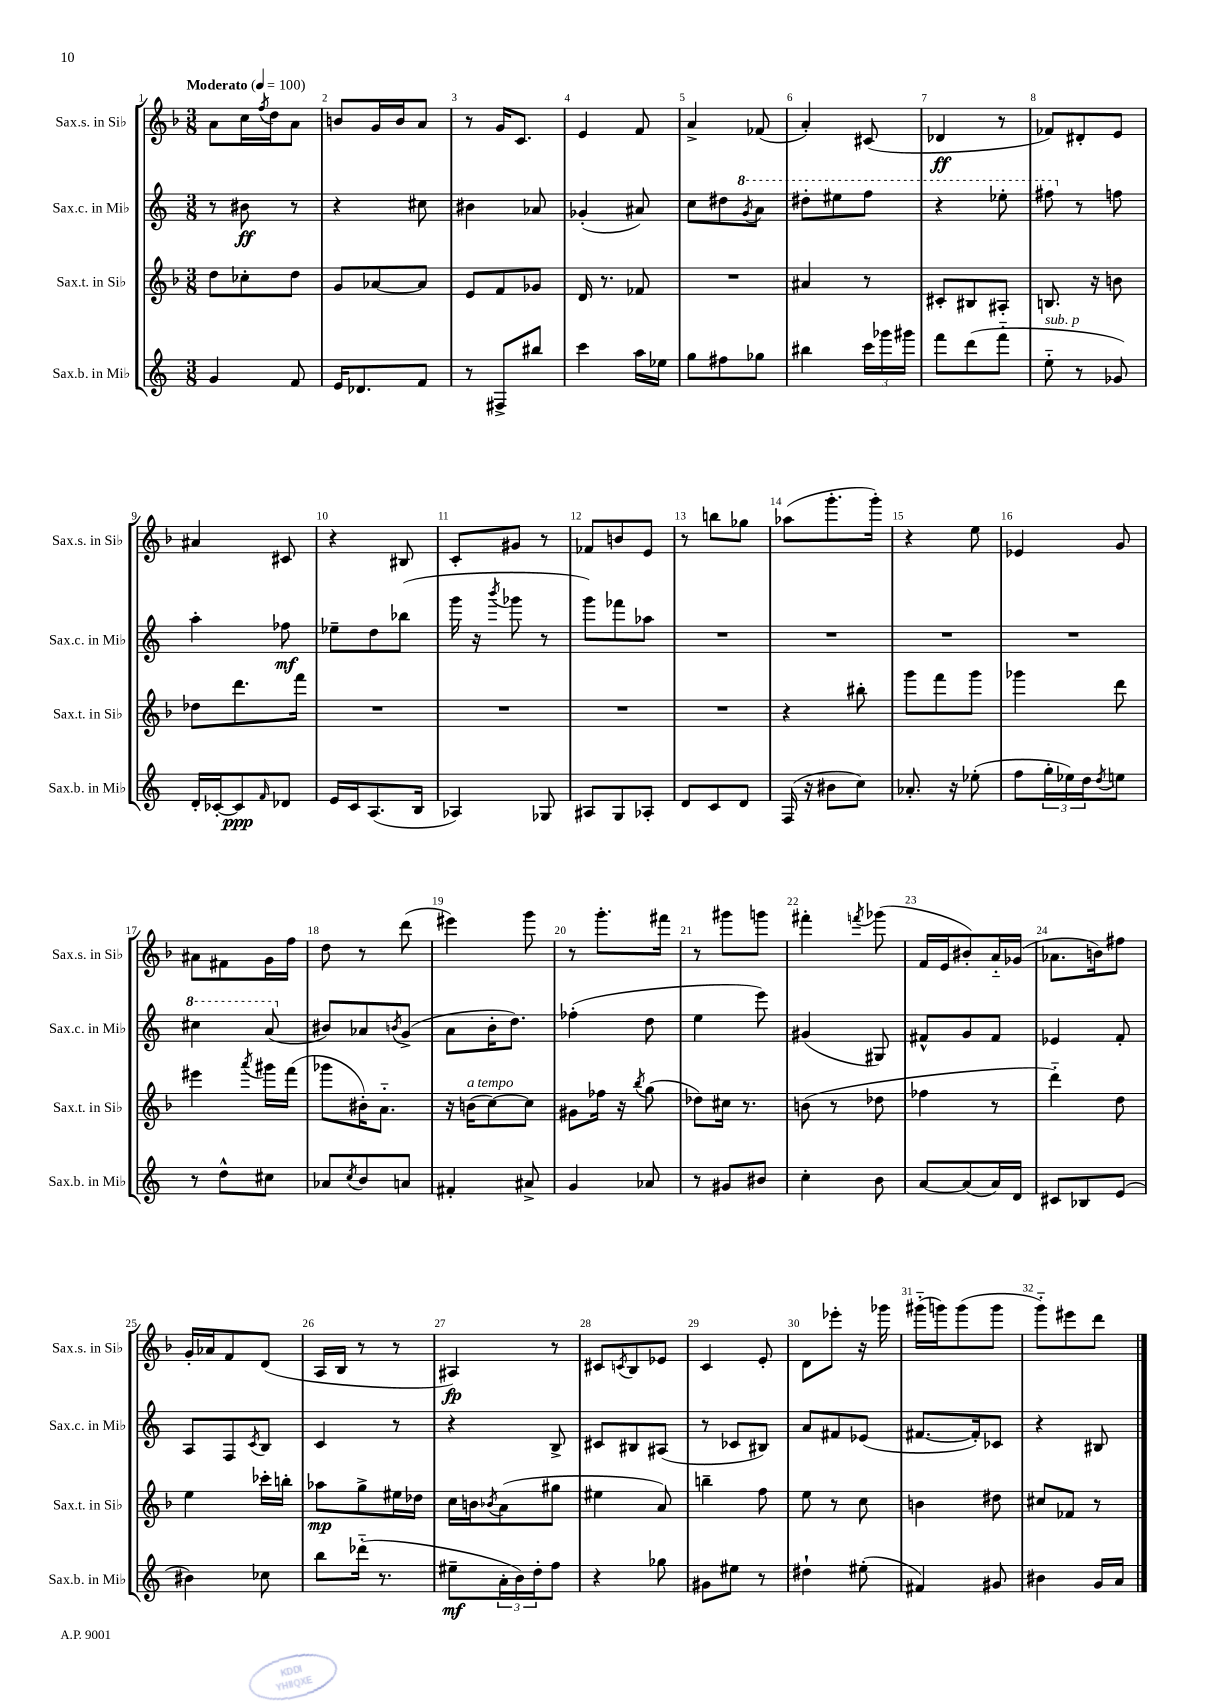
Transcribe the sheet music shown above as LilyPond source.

<<
\new StaffGroup <<
\new Staff = "s0" \with { instrumentName = "Sax.s. in Sib" shortInstrumentName = "Sax.s. in Sib" } {
    \clef treble \key f \major \numericTimeSignature \time 3/8 \tempo "Moderato" 4 = 100
    a'8 c''16 \acciaccatura { f''8 } d''16 a'8 |
    b'8 g'16 b'16 a'8 |
    r8 g'16 c'8. |
    e'4 f'8 |
    a'4-> fes'8( |
    a'4-.) cis'8( |
    des'4\ff r8 |
    fes'8) dis'8-. e'8 |
    ais'4 cis'8 |
    r4 bis8 |
    c'8-. gis'8 r8 |
    fes'8 b'8 e'8 |
    r8 b''8 ges''8 |
    aes''8( g'''8.-. g'''16-.) |
    r4 e''8 |
    ees'4 g'8 |
    ais'8 fis'8 g'16 f''16 |
    d''8 r8 d'''8( |
    eis'''4) g'''8 |
    r8 g'''8.-. fis'''16 |
    r8 gis'''8 g'''8 |
    fis'''4-. \acciaccatura { f'''8 } ges'''8( |
    f'16 e'16 bis'8-.) a'16-_ ges'16( |
    aes'8. b'16) fis''8 |
    g'16-. aes'16 f'8 d'8( |
    a16 bes16 r8 r8 |
    ais4\fp) r8 |
    cis'8 \acciaccatura { c'8 } bes8 ees'8 |
    c'4 e'8-. |
    d'8 ees'''8-. r16 ges'''16 |
    gis'''16-_( g'''16) g'''8( g'''8 |
    g'''8-_) eis'''8 d'''8 \bar "|." |
}
\new Staff = "s1" \with { instrumentName = "Sax.c. in Mib" shortInstrumentName = "Sax.c. in Mib" } {
    \clef treble \key c \major \numericTimeSignature \time 3/8
    r8 bis'8\ff r8 |
    r4 cis''8 |
    bis'4 aes'8 |
    ges'4-.( ais'8) |
    c''8 dis''8 \ottava #1 \acciaccatura { g''8 } a''8 |
    dis'''8-. eis'''8 f'''8 |
    r4 ees'''8-. |
    fis'''8 \ottava #0 r8 f''!8 |
    a''4-. fes''8\mf |
    ees''8-- d''8 bes''8( |
    g'''16 r16 \acciaccatura { b'''8 } ges'''8 r8 |
    g'''8) fes'''8 aes''8 |
    R4. |
    R4. |
    R4. |
    R4. |
    \ottava #1 cis'''4 a''8( \ottava #0 |
    bis'8) aes'8 \acciaccatura { b'8 } g'8->( |
    a'8 b'16-. d''8.) |
    fes''4-.( d''8 |
    e''4 e'''8) |
    gis'4( gis8) |
    fis'8-^ g'8 fis'8 |
    ees'4 f'8-. |
    a8 f8 \acciaccatura { c'8 } b8 |
    c'4 r8 |
    r4 b8-> |
    cis'8 bis8 ais8( |
    r8 ces'8 bis8) |
    a'8 fis'8 ees'8( |
    fis'8.~ fis'16-.) ces'8 |
    r4 bis8 \bar "|." |
}
\new Staff = "s2" \with { instrumentName = "Sax.t. in Sib" shortInstrumentName = "Sax.t. in Sib" } {
    \clef treble \key f \major \numericTimeSignature \time 3/8
    d''8 ces''8-. d''8 |
    g'8 aes'8~ aes'8 |
    e'8 f'8 ges'8 |
    d'16 r8. fes'8 |
    R4. |
    ais'4 r8 |
    cis'8-. bis8 ais8-. |
    b8. r16 b'8 |
    des''8 d'''8. f'''16 |
    R4. |
    R4. |
    R4. |
    R4. |
    r4 bis''8-. |
    g'''8 f'''8 g'''8 |
    ges'''4 d'''8 |
    eis'''4 \acciaccatura { a'''8 } gis'''16 f'''16( |
    ges'''8 bis'16-.) a'8.-_ |
    r16 b'16^\markup { \italic "a tempo" }( c''8~) c''8 |
    gis'8 fes''16 r16 \acciaccatura { bes''8 } g''8( |
    des''8) cis''16 r8. |
    b'8( r8 des''8 |
    fes''4 r8 |
    d'''4-_) d''8 |
    e''4 ces'''16-. b''16-. |
    aes''8\mp g''8-> eis''16 des''16 |
    c''16 b'16 \acciaccatura { bes'8 } a'8( gis''8 |
    eis''4 a'8) |
    b''4-- f''8 |
    e''8 r8 c''8 |
    b'4 dis''8 |
    cis''8 fes'8 r8 \bar "|." |
}
\new Staff = "s3" \with { instrumentName = "Sax.b. in Mib" shortInstrumentName = "Sax.b. in Mib" } {
    \clef treble \key c \major \numericTimeSignature \time 3/8
    g'4 f'8 |
    e'16 des'8. f'8 |
    r8 fis8-> bis''8 |
    c'''4 a''16 ees''16 |
    g''8 fis''8 ges''8 |
    bis''4 \tuplet 3/2 { c'''16 ges'''16 gis'''16 } |
    f'''8 d'''8( f'''8-_ |
    e''8-_^\markup { \italic "sub. p" } r8 ges'8) |
    d'16-. ces'16~-. ces'8\ppp \grace { f'16 } des'8 |
    e'16 c'16 a8.( b16 |
    aes4) ges8 |
    ais8 g8 aes8-. |
    d'8 c'8 d'8 |
    f16( r16 bis'8 c''8) |
    aes'8.-. r16 ees''8-.( |
    f''8 \tuplet 3/2 { g''16-. ees''16) d''16 } \acciaccatura { d''8 } e''8 |
    r8 d''8-^ cis''8 |
    aes'8 \acciaccatura { c''8 } b'8 a'8 |
    fis'4-. ais'8-> |
    g'4 aes'8 |
    r8 gis'8 bis'8 |
    c''4-. b'8 |
    a'8~ a'8( a'16) d'16 |
    cis'8 bes8 e'8( |
    bis'4) ces''8 |
    b''8 des'''16-_( r8. |
    eis''8--\mf \tuplet 3/2 { a'16-. b'16) d''16-. } f''8 |
    r4 ges''8 |
    gis'8 eis''8 r8 |
    dis''4-! eis''8-.( |
    fis'4) gis'8 |
    bis'4 g'16 a'16 \bar "|." |
}
>>
>>
\layout { \context { \Score \override BarNumber.break-visibility = ##(#f #t #t) barNumberVisibility = #all-bar-numbers-visible } }
